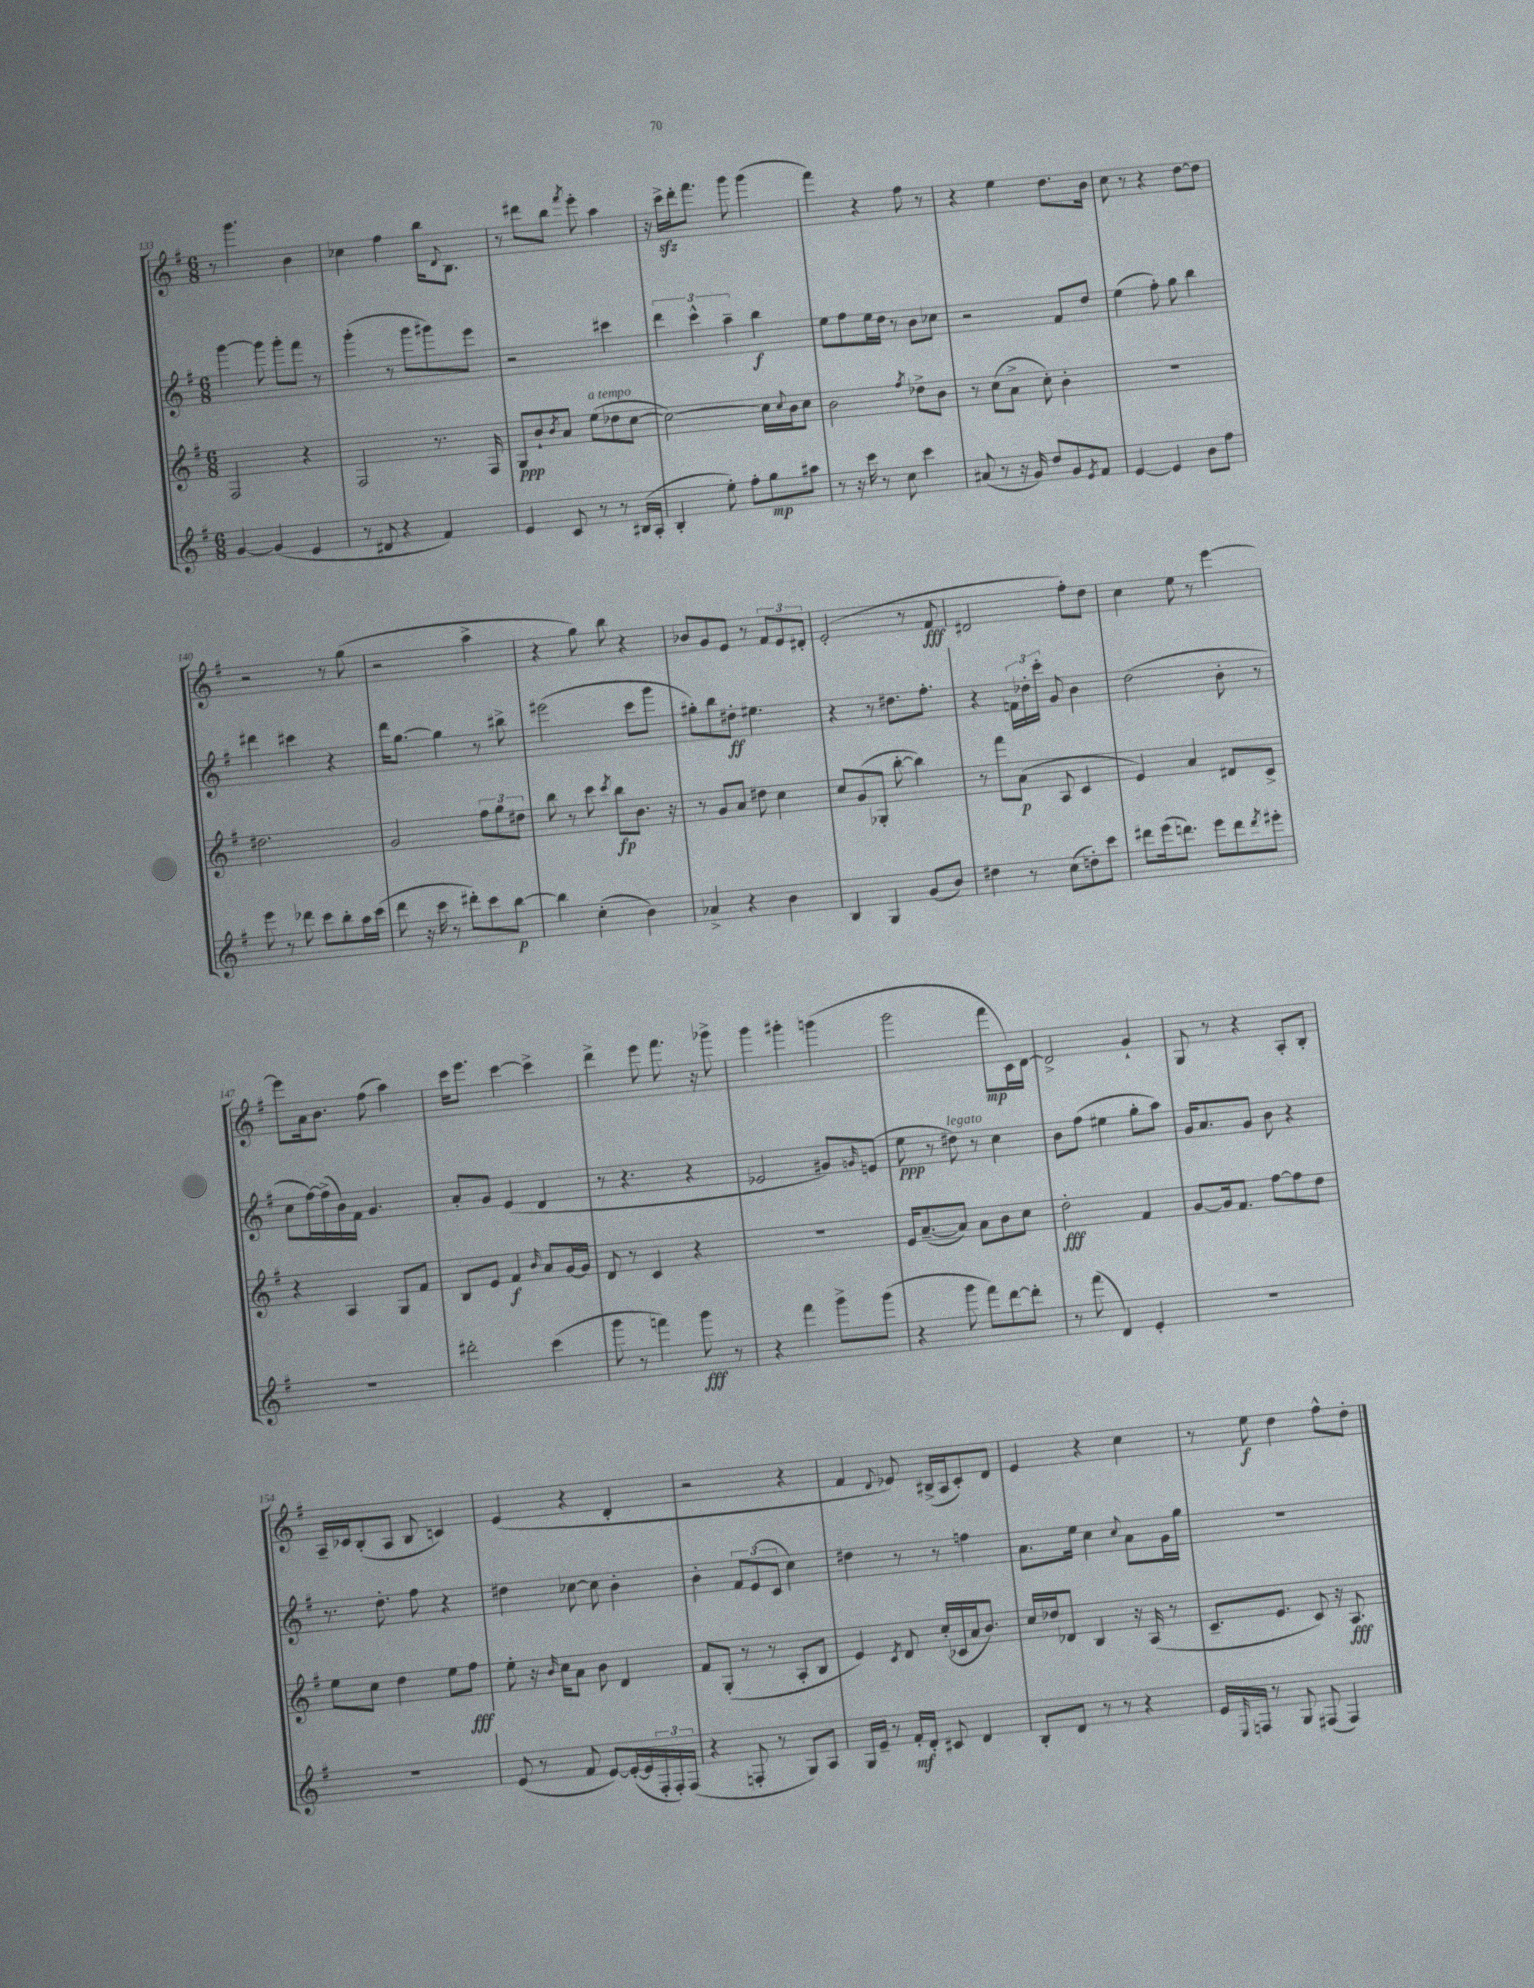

**kern	**dynam	**kern	**dynam	**kern	**dynam	**kern	**dynam
*part4	*part4	*part3	*part3	*part2	*part2	*part1	*part1
*staff4	*staff4	*staff3	*staff3	*staff2	*staff2	*staff1	*staff1
*clefG2	*	*clefG2	*	*clefG2	*	*clefG2	*
*k[f#]	*	*k[f#]	*	*k[f#]	*	*k[f#]	*
*M6/8	*	*M6/8	*	*M6/8	*	*M6/8	*
=133	=133	=133	=133	=133	=133	=133	=133
[4g/	.	2F#/	.	[4ggg\	.	8r	.
.	.	.	.	.	.	4.ggg\	.
(4g/]	.	.	.	8ggg\]	.	.	.
.	.	.	.	8ggg'\L	.	.	.
4e/	.	4r	.	8fff#\J	.	4b\	.
.	.	.	.	8r	.	.	.
=134	=134	=134	=134	=134	=134	=134	=134
8r	.	2F#/	.	(4ggg'\	.	4cc-X\	.
8d#X/	.	.	.	.	.	.	.
4r	.	.	.	8r	.	4ff#\	.
.	.	.	.	8ggg\L	.	.	.
4f#/)	.	8.r	.	8ggg#X\)	.	16bb\KL	.
.	.	.	.	.	.	8qqd/	.
.	.	.	.	.	.	8.B\J	.
.	.	.	.	8eee\J	.	.	.
.	.	16F#/	.	.	.	.	.
=135	=135	=135	=135	=135	=135	=135	=135
4e/	.	8G/L	ppp	2r	.	8r	.
.	.	8b`/	.	.	.	8ddd#X\L	.
.	.	8qb/	.	.	.	.	.
8c/	.	8a/J	.	.	.	8bb\J	.
.	.	.	.	.	.	8qfff#/	.
!	!	!LO:TX:a:i:t=a tempo	!	!	!	!	!
8r	.	(8ee\L	.	.	.	8eee'\	.
8r	.	8dd-X\	.	4ccc#X\	.	4aa\	.
(16B#X/LL	.	[8cc\J	.	.	.	.	.
16A'/JJ	.	.	.	.	.	.	.
=136	=136	=136	=136	=136	=136	=136	=136
4B'/	.	2cc\_)	.	6ddd\	.	16r	.
.	.	.	.	.	.	16ccczz^\LL	.
.	.	.	.	.	.	16ddd'\J	.
.	.	.	.	6ccc^^\	.	.	.
.	.	.	.	.	.	8.fff#\J	.
8ee'\)	.	.	.	.	.	.	.
.	.	.	.	6aa~\	.	.	.
8ff#'\L	.	.	.	.	.	8ggg\	.
8gg\	mp	16cc\LL]	.	4bb\	f	(4ggg\	.
.	.	8qqcc/	.	.	.	.	.
.	.	16b\J	.	.	.	.	.
8aa#X\J	.	8cc\J	.	.	.	.	.
=137	=137	=137	=137	=137	=137	=137	=137
8r	.	2b\	.	8ee\L	.	4fff#\)	.
16r	.	.	.	8ff#\	.	.	.
16ccc\	.	.	.	.	.	.	.
8r	.	.	.	16ee\L	.	4r	.
.	.	.	.	16dd\JJ	.	.	.
8cc\	.	.	.	8r	.	.	.
.	.	8qff#/	.	.	.	.	.
4ccc\	.	8dd-X^\L	.	8b\L	.	8ff#\	.
.	.	8b\J	.	8cc-X\J	.	8r	.
=138	=138	=138	=138	=138	=138	=138	=138
(8a#X/	.	8r	.	2r	.	4r	.
8r	.	(8cc\L	.	.	.	.	.
16r	.	8a^\J	.	.	.	4ee\	.
16g/)	.	.	.	.	.	.	.
8dd/L	.	8cc'\)	.	.	.	.	.
8g/	.	4b'\	.	8f#/L	.	8.dd\L	.
8qe/	.	.	.	.	.	.	.
8f#/J	.	.	.	8dd/J	.	.	.
.	.	.	.	.	.	16b\Jk	.
=139	=139	=139	=139	=139	=139	=139	=139
[4e/	.	2.r	.	(4ee\	.	8cc\	.
.	.	.	.	.	.	8r	.
4e/]	.	.	.	8ff#'\)	.	4r	.
.	.	.	.	8gg\	.	.	.
8b\L	.	.	.	4bb\	.	[8dd\L	.
8ff#\J	.	.	.	.	.	8dd\J]	.
!!LO:LB:g=z
=140	=140	=140	=140	=140	=140	=140	=140
8eee\	.	2.dd#X\	.	4ddd#X\	.	2r	.
8r	.	.	.	.	.	.	.
8ddd-X\	.	.	.	4ccc#X\	.	.	.
8ccc\L	.	.	.	.	.	.	.
8bb'\	.	.	.	4r	.	8r	.
16aa\L	.	.	.	.	.	(8gg\	.
(16ccc\JJ	.	.	.	.	.	.	.
=141	=141	=141	=141	=141	=141	=141	=141
8ddd\	.	2g/	.	16ddd\KL	.	2r	.
.	.	.	.	[8.gg\J	.	.	.
16r	.	.	.	.	.	.	.
16ccc\	.	.	.	.	.	.	.
8r	.	.	.	4gg\]	.	.	.
8ddd#X'\L)	.	.	.	.	.	.	.
8ccc\	.	12ff#\L	.	8r	.	4aa^\	.
.	.	12gg\	.	.	.	.	.
[8bb\J	p	.	.	8bb#X^\	.	.	.
.	.	12dd#X\J	.	.	.	.	.
=142	=142	=142	=142	=142	=142	=142	=142
4bb\]	.	8bb\	.	(2eee#X\	.	4r	.
.	.	8r	.	.	.	.	.
(4cc'\	.	8ccc\	.	.	.	8gg\)	.
.	.	8qccc/	.	.	.	.	.
.	.	8bb\L	fp	.	.	8bb\	.
4b\)	.	8.b\J	.	8ccc\L	.	4r	.
.	.	.	.	8ggg\J	.	.	.
.	.	16r	.	.	.	.	.
=143	=143	=143	=143	=143	=143	=143	=143
4a-X^/	.	8r	.	8gg#X'\L)	.	8b-X/L	.
.	.	8g/L	.	8bb\	.	8g/	.
4r	.	8a/J	.	8dd#X'\J	ff	8e/J	.
.	.	8dd#X\	.	4.ee#X\	.	8r	.
4b\	.	4cc\	.	.	.	12f#/L	.
.	.	.	.	.	.	12e/	.
.	.	.	.	.	.	12d#X'/J	.
=144	=144	=144	=144	=144	=144	=144	=144
4B/	.	8cc/L	.	4r	.	(2e'/	.
.	.	(8g/	.	.	.	.	.
4G/	.	8G-X'/J	.	8r	.	.	.
.	.	[8bb'\	.	8.dd#X\L	.	.	.
(8g/L	.	4bb\])	.	.	.	8r	.
.	.	.	.	8.ff#'\J	.	.	.
8b/J)	.	.	.	.	.	8f#/	fff
=145	=145	=145	=145	=145	=145	=145	=145
4dd#X\	.	8r	.	4r	.	2d#X/	.
.	.	8fff#\L	.	.	.	.	.
8r	.	(8a\J	p	24fn\LL	.	.	.
.	.	.	.	24dd-X'\	.	.	.
.	.	.	.	24ccc'\JJ	.	.	.
(8cc\L	.	8A/	.	8g/	.	.	.
8ddn'\)	.	4c/	.	4b\	.	8ff#'\L)	.
8ccc\J	.	.	.	.	.	8dd\J	.
=146	=146	=146	=146	=146	=146	=146	=146
8ddd#X\L	.	4e/)	.	(2dd\	.	4cc\	.
(16eee\k	.	.	.	.	.	.	.
8.dddn\J)	.	.	.	.	.	.	.
.	.	4a/	.	.	.	8ee\	.
8eee\L	.	.	.	.	.	8r	.
8ddd\	.	8d#X/L	.	8b'\	.	[4eee\	.
8qddd/	.	.	.	.	.	.	.
8eee#X'\J	.	8c^/J	.	8r	.	.	.
!!LO:LB:g=z
=147	=147	=147	=147	=147	=147	=147	=147
2.r	.	4r	.	8cc\L	.	8eee\L]	.
.	.	.	.	[16ff#\L)	.	16a\k	.
.	.	.	.	(16ff#^\]	.	8.b\J	.
.	.	4A/	.	16b\)	.	.	.
.	.	.	.	16f#\JJ	.	.	.
.	.	.	.	4.g/	.	(8ff#\	.
.	.	8G/L	.	.	.	4aa\)	.
.	.	8f#/J	.	.	.	.	.
=148	=148	=148	=148	=148	=148	=148	=148
2ddd#X'\	.	8B/L	.	8a'/L	.	16ccc\KL	.
.	.	.	.	.	.	8.eee\J	.
.	.	8e/J	.	8g/J	.	.	.
.	.	4f#/	f	(4e/	.	[4ccc\	.
.	.	16qqb/	.	.	.	.	.
(4ccc\	.	8a/L	.	4d/	.	4ccc^\]	.
.	.	[16g/L	.	.	.	.	.
.	.	16g/JJ]	.	.	.	.	.
=149	=149	=149	=149	=149	=149	=149	=149
8ggg\	.	8d/	.	8r	.	4ddd^\	.
8r	.	8r	.	4.r	.	.	.
4fffn\)	.	4c/	.	.	.	8eee\	.
.	.	.	.	.	.	8.fff#\	.
8ggg\	fff	4r	.	4r	.	.	.
.	.	.	.	.	.	16r	.
8r	.	.	.	.	.	8ggg-X^\	.
=150	=150	=150	=150	=150	=150	=150	=150
4r	.	2.r	.	2e-X/	.	4ggg\	.
4fff#\	.	.	.	.	.	4ggg#X'\	.
8ggg^\L	.	.	.	8g#X/L)	.	(4gggn\	.
.	.	.	.	16qqgn/	.	.	.
(8ggg\J	.	.	.	(8en/J	.	.	.
=151	=151	=151	=151	=151	=151	=151	=151
4r	.	16e/KL	.	8ee\	ppp	2ggg\	.
.	.	([8.a~/	.	.	.	.	.
.	.	.	.	8r	.	.	.
!	!	!	!	!LO:TX:a:i:t=legato	!	!	!
8ggg\	.	8a/J])	.	8dd#X\)	.	.	.
8fff#\L)	.	8a\L	.	8r	.	.	.
[8ddd\	.	8b\	.	4cc\	.	8fff#\L	mp
8ddd'\J]	.	8cc\J	.	.	.	16c\L)	.
.	.	.	.	.	.	[16d\JJ	.
=152	=152	=152	=152	=152	=152	=152	=152
8r	.	2dd'\	fff	8b\L	.	2d^/]	.
(8fff#\	.	.	.	(8ff#\J	.	.	.
4d/)	.	.	.	4ee#X\	.	.	.
4e'/	.	4f#/	.	8gg'\L	.	4g`/	.
.	.	.	.	8aa\J)	.	.	.
=153	=153	=153	=153	=153	=153	=153	=153
2.r	.	[8g/L	.	16g/KL	.	8G/	.
.	.	.	.	8.a/	.	.	.
.	.	16g/k]	.	.	.	8r	.
.	.	8.f#/J	.	.	.	.	.
.	.	.	.	8g/J	.	4r	.
.	.	[8ff#\L	.	8b\	.	.	.
.	.	8ff#\]	.	4r	.	8A'/L	.
.	.	8dd\J	.	.	.	8B'/J	.
!!LO:LB:g=z
=154	=154	=154	=154	=154	=154	=154	=154
2.r	.	8ee\L	.	8.r	.	16A~/LL	.
.	.	.	.	.	.	16c-X/J	.
.	.	8cc\J	.	.	.	(8B'/	.
.	.	.	.	8.dd'\	.	.	.
.	.	4dd\	.	.	.	8A/J	.
.	.	.	.	8ff#\	.	8B/	.
.	.	8ee\L	.	4r	.	4cn/)	.
.	.	8ff#\J	fff	.	.	.	.
=155	=155	=155	=155	=155	=155	=155	=155
(8e/	.	8ee'\	.	4dd#X\	.	(4e/	.
8r	.	16r	.	.	.	.	.
.	.	16qqb/	.	.	.	.	.
.	.	16cc\KL	.	.	.	.	.
8f#/	.	8a\J	.	[8cc-X\	.	4r	.
[8e/L)	.	8b\	.	8cc-\]	.	.	.
(16e'/L_	.	4d/	.	4b'\	.	4d'/	.
16e/]	.	.	.	.	.	.	.
24F#'/	.	.	.	.	.	.	.
24F#'/)	.	.	.	.	.	.	.
(24F#/JJ	.	.	.	.	.	.	.
=156	=156	=156	=156	=156	=156	=156	=156
4r	.	8f#/L	.	4b'\	.	2r	.
.	.	(8G'/J	.	.	.	.	.
8Fn'/	.	8r	.	12f#/L	.	.	.
.	.	.	.	(12e/	.	.	.
8r	.	8r	.	.	.	.	.
.	.	.	.	12c/J	.	.	.
8G/L)	.	8A'/L	.	4cc\)	.	4r	.
8A/J	.	8B/J	.	.	.	.	.
=157	=157	=157	=157	=157	=157	=157	=157
16G/LL	.	4e/)	.	4dd#X\	.	4f#/	.
16e~/JJ	.	.	.	.	.	.	.
8r	.	.	.	.	.	.	.
.	.	8qc/	.	.	.	8qqd/	.
16f#'/LL	mf	8d/	.	8r	.	8e-X/)	.
16d'/JJ	.	.	.	.	.	.	.
8c#X/	.	(16cc'/LL	.	8r	.	(16B#X^/LL	.
.	.	16c-X/	.	.	.	16A/J	.
4d/	.	16a/J	.	4ffn\	.	8c'/)	.
.	.	8.b/J)	.	.	.	.	.
.	.	.	.	.	.	8d/J	.
=158	=158	=158	=158	=158	=158	=158	=158
8B'/L	.	16cc/LL	.	8.a\L	.	4e/	.
.	.	16dd-X/J	.	.	.	.	.
8d/J	.	8d-X/J	.	.	.	.	.
.	.	.	.	16ee\Jk	.	.	.
8r	.	4B/	.	4cc\	.	4r	.
8r	.	.	.	.	.	.	.
.	.	.	.	8qqcc/	.	.	.
4r	.	16r	.	8a\L	.	4cc\	.
.	.	(16A/	.	.	.	.	.
.	.	8r	.	16g\L	.	.	.
.	.	.	.	16gg\JJ	.	.	.
=159	=159	=159	=159	=159	=159	=159	=159
16e/LL	.	8.c~/L	.	2.r	.	8r	.
16qqE/	.	.	.	.	.	.	.
16Fn/JJ	.	.	.	.	.	.	.
8r	.	.	.	.	.	8ee\	f
.	.	8.e/J	.	.	.	.	.
8G/	.	.	.	.	.	4dd\	.
(8F#X/	.	8c/)	.	.	.	.	.
4F#/)	.	16r	.	.	.	8ff#^^\L	.
.	.	8.A/	fff	.	.	.	.
.	.	.	.	.	.	8dd'\J	.
==	==	==	==	==	==	==	==
*-	*-	*-	*-	*-	*-	*-	*-
